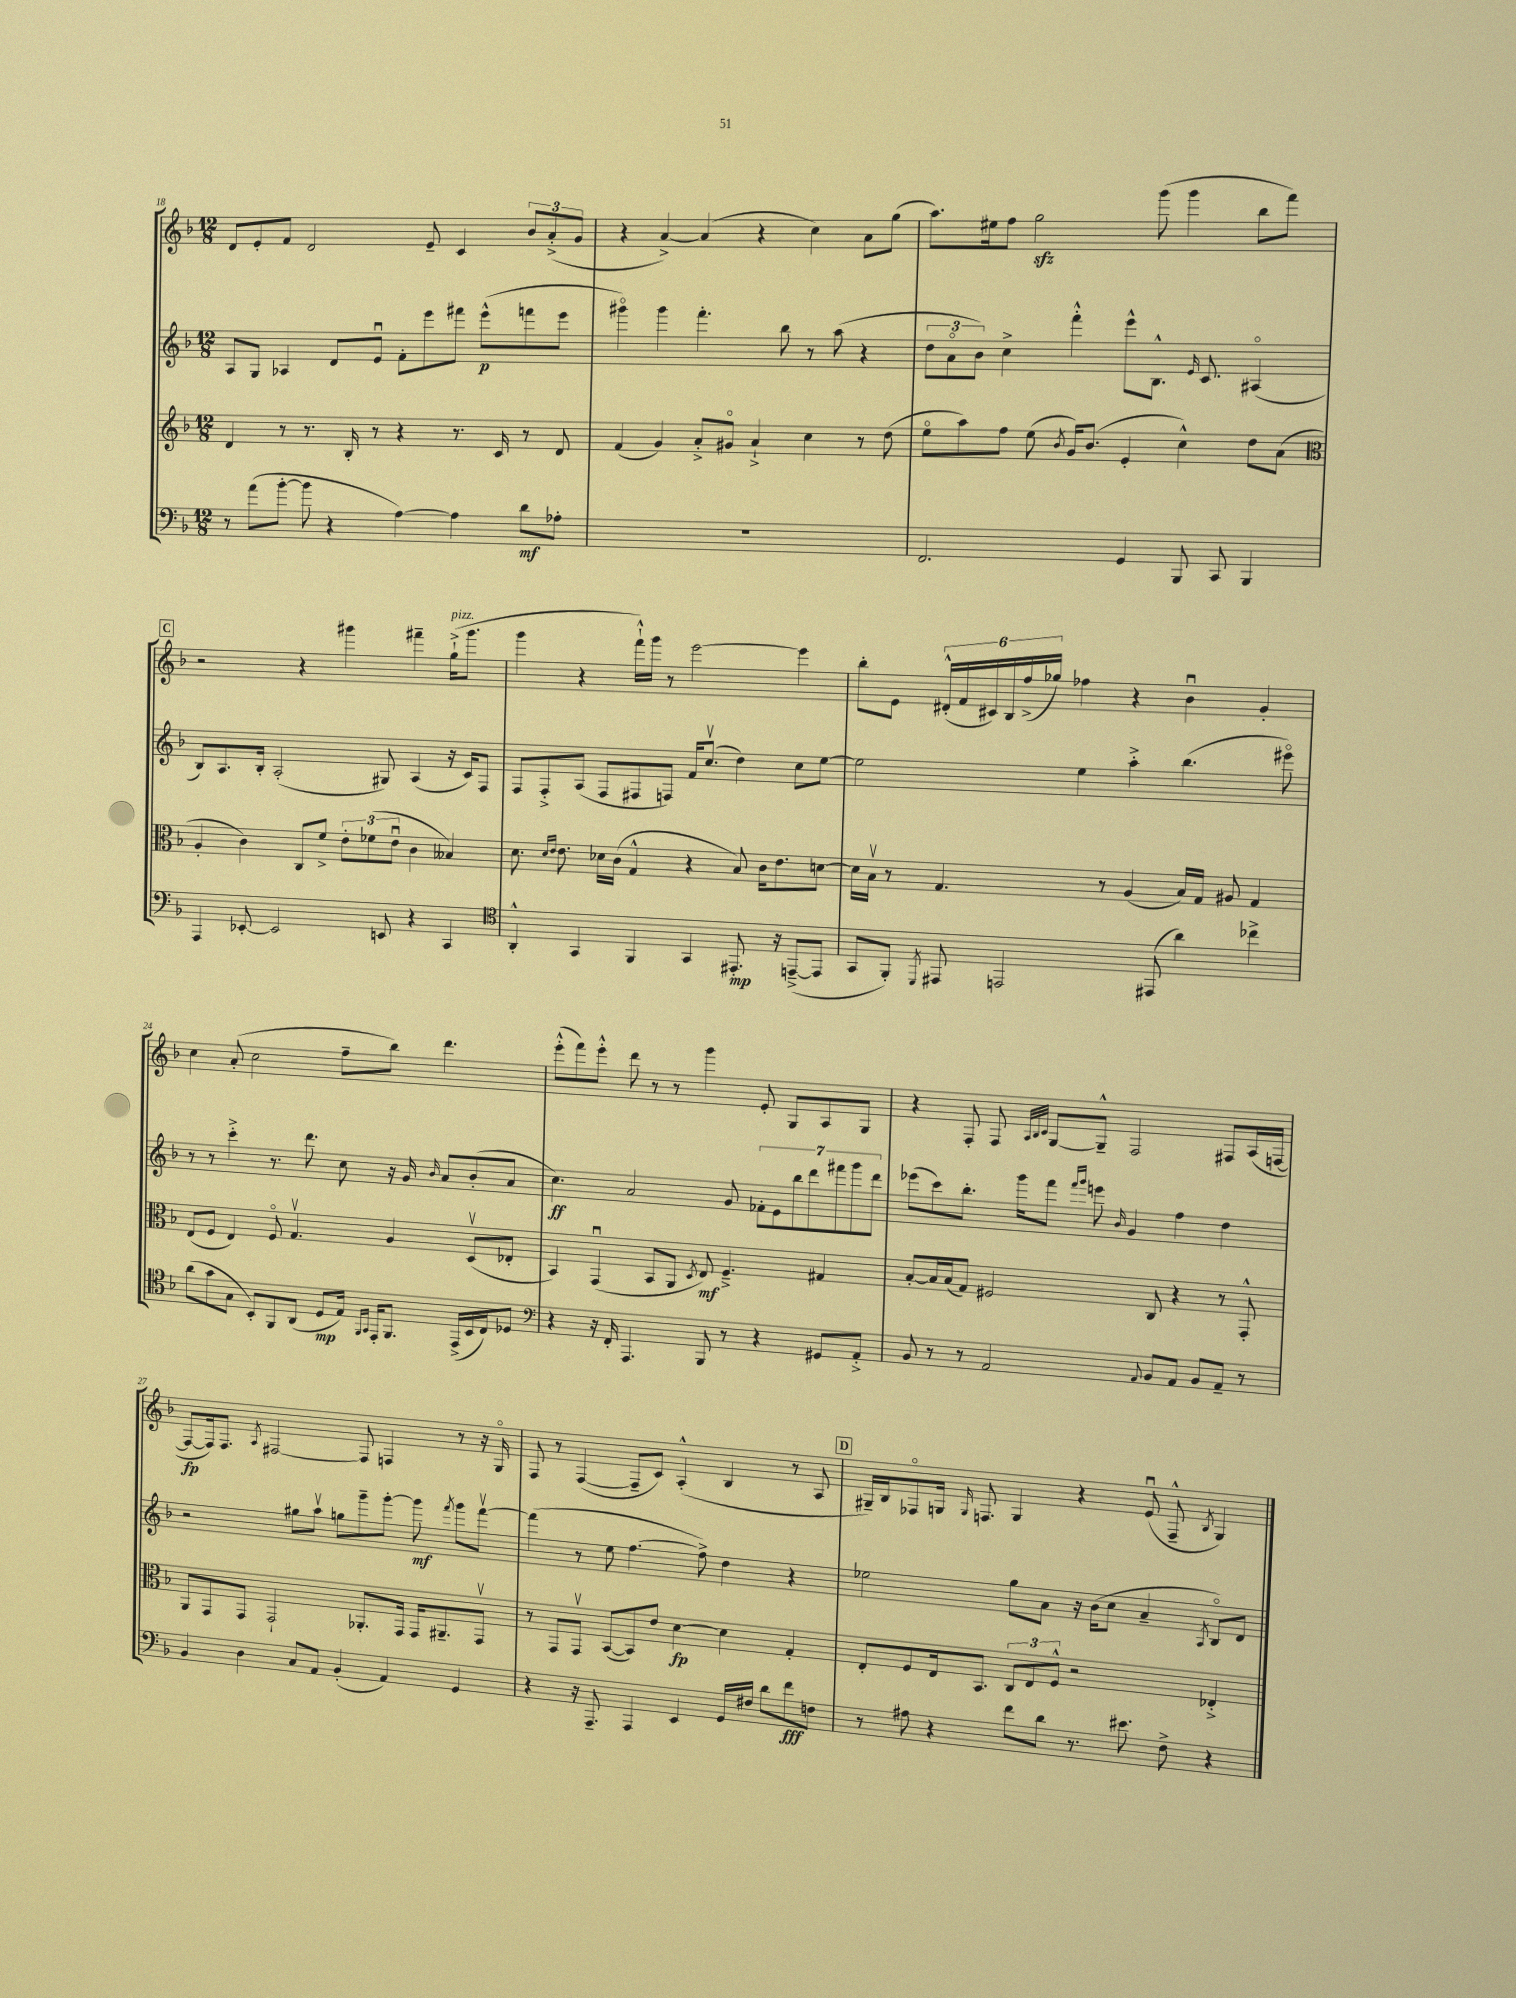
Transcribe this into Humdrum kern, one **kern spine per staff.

**kern	**dynam	**kern	**dynam	**kern	**dynam	**kern	**dynam
*part4	*part4	*part3	*part3	*part2	*part2	*part1	*part1
*staff4	*staff4	*staff3	*staff3	*staff2	*staff2	*staff1	*staff1
*clefF4	*	*clefG2	*	*clefG2	*	*clefG2	*
*k[b-]	*	*k[b-]	*	*k[b-]	*	*k[b-]	*
*M12/8	*	*M12/8	*	*M12/8	*	*M12/8	*
=18	=18	=18	=18	=18	=18	=18	=18
8r	.	4d/	.	8A/L	.	8d/L	.
(8a\L	.	.	.	8G/J	.	8e'/	.
[8b-'\J	.	8r	.	4A-X/	.	8f/J	.
8b-\]	.	8.r	.	.	.	2d/	.
4r	.	.	.	8d/L	.	.	.
.	.	16B-'/	.	.	.	.	.
.	.	8r	.	8eu/J	.	.	.
[4A\)	.	4r	.	8f'\L	.	.	.
.	.	.	.	8eee\	.	8e~/	.
4A\]	.	8.r	.	8fff#X\J	.	4c/	.
.	.	.	.	(8eee^^\L	p	.	.
.	.	16c/	.	.	.	.	.
8d\L	mf	8r	.	8fffn\	.	12b-/L	.
.	.	.	.	.	.	(12a'^/	.
8A-X'\J	.	8d/	.	8eee\J	.	.	.
.	.	.	.	.	.	12g/J	.
=19	=19	=19	=19	=19	=19	=19	=19
1.r	.	(4f/	.	4ggg#X\)	.	4r	.
.	.	4g/)	.	4ggg#\	.	[4a^/)	.
.	.	8a'^/L	.	4.fff'\	.	(4a/]	.
.	.	8g#X/J	.	.	.	.	.
.	.	4a`^/	.	.	.	4r	.
.	.	.	.	8bb-\	.	.	.
.	.	4cc\	.	8r	.	4cc\)	.
.	.	.	.	(8aa\	.	.	.
.	.	8r	.	4r	.	8a\L	.
.	.	(8dd\	.	.	.	(8gg\J	.
=20	=20	=20	=20	=20	=20	=20	=20
2.FF/	.	8ee\L	.	12dd\L	.	8.aa\L)	.
.	.	.	.	12a\	.	.	.
.	.	8aa\)	.	.	.	.	.
.	.	.	.	12b-\J)	.	.	.
.	.	.	.	.	.	16ee#X\k	.
.	.	8ff\J	.	4cc^\	.	8ff\J	.
.	.	(8ee\	.	.	.	2ggzz\	.
.	.	8qb-/	.	.	.	.	.
.	.	16g/KL)	.	4fff'^^\	.	.	.
.	.	(8.b-/J	.	.	.	.	.
4GG/	.	4e'/	.	8eee^^\L	.	.	.
.	.	.	.	8.B-^^\J	.	(8ggg\	.
8BBB-/	.	4cc^^\)	.	.	.	4ggg\	.
.	.	.	.	16qqe/	.	.	.
.	.	.	.	8.c/	.	.	.
8CC/	.	.	.	.	.	.	.
4BBB-/	.	8dd\L	.	(4A#X/	.	8bb-\L	.
.	.	(8a\J	.	.	.	8fff\J)	.
!!LO:LB:g=z
!!LO:REH:place=s1:t=C
=21	=21	=21	=21	=21	=21	=21	=21
*	*	*clefC3	*	*	*	*	*
4AAA/	.	4A'/	.	8B-/L)	.	2r	.
.	.	.	.	8.A/	.	.	.
[8EE-X'/	.	4c\)	.	.	.	.	.
.	.	.	.	16B-'/Jk	.	.	.
2EE-/]	.	.	.	(2A'/	.	.	.
.	.	8C/L	.	.	.	4r	.
.	.	8f^/J	.	.	.	.	.
.	.	12e'\L	.	.	.	4ggg#X\	.
.	.	(12f-X\	.	.	.	.	.
8EEn/	.	.	.	8G#X/)	.	.	.
.	.	12eu\J	.	.	.	.	.
4r	.	4c\	.	(4A/	.	4fff#X~\	.
!	!	!	!	!	!	!LO:TX:a:i:t=pizz.	!
4CC/	.	4B--X/)	.	16r	.	(16gg`^\KL	.
.	.	.	.	16c/KL)	.	8.ggg#\J	.
.	.	.	.	8F/J	.	.	.
=22	=22	=22	=22	=22	=22	=22	=22
*clefC4	*	*	*	*	*	*	*
4AA'^^/	.	8.d\	.	8F/L	.	4ggg\	.
.	.	.	.	8F'^/	.	.	.
.	.	16qqd/LL	.	.	.	.	.
.	.	16qqe/JJ	.	.	.	.	.
.	.	8.e\	.	.	.	.	.
4GG/	.	.	.	(8A/J	.	4r	.
.	.	16d-X\LL	.	8F/L	.	.	.
.	.	(16c\JJ	.	.	.	.	.
4FF/	.	4G^^/	.	8F#X/	.	16fff`^^\LL)	.
.	.	.	.	.	.	16ggg\JJ	.
.	.	.	.	8Fn/J)	.	8r	.
4GG/	.	4r	.	16f/KL	.	[2eee\	.
.	.	.	.	(8.ccv/J	.	.	.
8.EE#X'/	mp	8B-/)	.	4dd\)	.	.	.
.	.	16c\KL	.	.	.	.	.
16r	.	8.e\	.	.	.	.	.
([8EEn~^/L	.	.	.	8cc\L	.	4eee\]	.
8EE/J]	.	[8dn\J	.	[8ee\J	.	.	.
=23	=23	=23	=23	=23	=23	=23	=23
8GG/L	.	16d\LL]	.	2ee\]	.	8bb-'\L	.
.	.	16B-v\JJ	.	.	.	.	.
8FF'/J)	.	8r	.	.	.	8e\J	.
8qDD/	.	.	.	.	.	.	.
8EE#X/	.	4.G/	.	.	.	(24d#X'^^/LL	.
.	.	.	.	.	.	24f/	.
.	.	.	.	.	.	24c#X/)	.
2EEn/	.	.	.	.	.	24B-/	.
.	.	.	.	.	.	(24ff^/	.
.	.	.	.	.	.	24gg-X/JJ)	.
.	.	.	.	4ee\	.	4ff-X\	.
.	.	8r	.	.	.	.	.
.	.	(4A/	.	4aa'^\	.	4r	.
(8EE#X/	.	.	.	.	.	.	.
4a\)	.	16B-/LL)	.	(4.bb-\	.	4b-u\	.
.	.	16G/JJ	.	.	.	.	.
.	.	8A#X/	.	.	.	.	.
4cc-X^\	.	4G/	.	.	.	4g'/	.
.	.	.	.	8eee#X\)	.	.	.
!!LO:LB:g=z
=24	=24	=24	=24	=24	=24	=24	=24
(8a\L	.	(8E/L	.	8r	.	4cc\	.
8g\	.	8F/J	.	8r	.	.	.
8G\J	.	4E/)	.	4ccc'^\	.	(8a'/	.
8BB-'/L)	.	.	.	.	.	2cc\	.
8FF/	.	8F/	.	8.r	.	.	.
(8AA/J	.	4.Gv/	.	.	.	.	.
.	.	.	.	8.ddd\	.	.	.
8D/L	mp	.	.	.	.	.	.
16E/Jk)	.	.	.	8cc\	.	8ff~\L	.
16qqFF/LL	.	.	.	.	.	.	.
16qqGG/JJ	.	.	.	.	.	.	.
16EE'/KL	.	.	.	.	.	.	.
8.FF/J	.	4A/	.	16r	.	8bb-\J)	.
.	.	.	.	16g/	.	.	.
.	.	.	.	16qqb-/	.	.	.
.	.	.	.	8a/L	.	4.ddd\	.
(16EE^/LL	.	.	.	.	.	.	.
16BB-/	.	(8Dv/L	.	(8b-'/	.	.	.
16C/J)	.	.	.	.	.	.	.
8D-X/J	.	8E-X'/J	.	8a/J	.	.	.
=25	=25	=25	=25	=25	=25	=25	=25
*clefF4	*	*	*	*	*	*	*
4r	.	4BB-/)	.	4.cc\)	ff	(8eee'^^\L	.
.	.	.	.	.	.	8fff\)	.
16r	.	(4GGu/	.	.	.	8eee'^^\J	.
16FF'/	.	.	.	.	.	.	.
4.AAA/	.	.	.	2a/	.	8ddd\	.
.	.	8BB-/L	.	.	.	8r	.
.	.	8AA/J	.	.	.	8r	.
.	.	8qD/	.	.	.	.	.
8BBB-/	.	8E/)	mf	.	.	4ggg\	.
8r	.	4.F~^/	.	8g/	.	.	.
4r	.	.	.	14f-X'\L	.	8e'/	.
.	.	.	.	14e\	.	.	.
.	.	.	.	.	.	8G/L	.
.	.	.	.	14bb-\	.	.	.
.	.	.	.	14ddd\	.	.	.
8GG#X/L	.	4G#X/	.	.	.	8A/	.
.	.	.	.	14fff#X\	.	.	.
.	.	.	.	14ggg\	.	.	.
8AA'^/J	.	.	.	.	.	8G/J	.
.	.	.	.	14ddd\J	.	.	.
=26	=26	=26	=26	=26	=26	=26	=26
8BB-/	.	[8B-'/L	.	(8eee-X\L	.	4r	.
8r	.	16B-/L]	.	8ccc\)	.	.	.
.	.	(16B-/J	.	.	.	.	.
8r	.	8G/J)	.	8.bb-'\J	.	8F'/	.
2AA/	.	2F#X/	.	.	.	8F/	.
.	.	.	.	16ggg\KL	.	.	.
.	.	.	.	.	.	32qqA/LLL	.
.	.	.	.	.	.	32qqB-/	.
.	.	.	.	.	.	32qqc/JJJ	.
.	.	.	.	8fff\J	.	[8G/L	.
.	.	.	.	16qqfff/LL	.	.	.
.	.	.	.	16qqggg/JJ	.	.	.
.	.	.	.	8eeen\	.	8G~^^/J]	.
.	.	.	.	16qqb-/	.	.	.
.	.	.	.	4g/	.	2F/	.
8qqAA/	.	.	.	.	.	.	.
8BB-/L	.	8C/	.	.	.	.	.
8AA/J	.	4r	.	4ff\	.	.	.
8BB-/L	.	.	.	.	.	.	.
8AA~/J	.	8r	.	4dd\	.	8F#X/L	.
8r	.	8GG'^^/	.	.	.	(16A/L	.
.	.	.	.	.	.	[16Fn/JJ	.
!!LO:LB:g=z
=27	=27	=27	=27	=27	=27	=27	=27
4BB-/	.	8AA/L	.	2r	.	8F/L_	fp
.	.	8GG/	.	.	.	16F/k])	.
.	.	.	.	.	.	8.F/J	.
4D\	.	8GG/J	.	.	.	.	.
.	.	.	.	.	.	8qA/	.
.	.	2GG`/	.	.	.	[2F#X/	.
8C/L	.	.	.	8gg#X\L	.	.	.
8AA/J	.	.	.	8aav\J	.	.	.
(4BB-'/	.	.	.	8ggn\L	.	.	.
.	.	8.AA-X'/L	.	8ggg~\	.	8F#/]	.
4AA/)	.	.	.	[8ggg'\J	.	4Fn/	.
.	.	16GG/Jk	.	.	.	.	.
.	.	16GG/KL	.	8ggg\]	mf	.	.
.	.	8.AA#X~/	.	.	.	.	.
.	.	.	.	8qfff/	.	.	.
4GG/	.	.	.	8ggg\L	.	8r	.
.	.	8GGv/J	.	[8fffv\J	.	16r	.
.	.	.	.	.	.	16G/	.
=28	=28	=28	=28	=28	=28	=28	=28
4r	.	8r	.	(4fff\]	.	8F/	.
.	.	8GG/L	.	.	.	8r	.
16r	.	8GGv/J	.	8r	.	([4F/	.
8.AAA~/	.	.	.	.	.	.	.
.	.	([8BB-/L	.	8ee\	.	.	.
4AAA/	.	8BB-/])	.	[4.ff\	.	8F~/L]	.
.	.	8e/J	.	.	.	8c/J)	.
4EE/	.	[4d\	fp	.	.	(4A'^^/	.
.	.	.	.	8ff^\])	.	.	.
16GG/LL	.	4d\]	.	4dd\	.	4B-/	.
16F#X/JJ	.	.	.	.	.	.	.
8d\L	.	.	.	.	.	.	.
8f\	fff	4G'/	.	4r	.	8r	.
8Fn\J	.	.	.	.	.	8A/	.
!!LO:REH:place=s1:t=D
=29	=29	=29	=29	=29	=29	=29	=29
8r	.	8E'/L	.	2ee-X\	.	16G#X~/LL)	.
.	.	.	.	.	.	16B-/J	.
8A#X\	.	8F/	.	.	.	8F-X/	.
4r	.	16E/k	.	.	.	16Gn/Jk	.
.	.	.	.	.	.	16qqG/	.
.	.	8.BB-/J	.	.	.	8.Fn/	.
8f\L	.	12C/L	.	8gg\L	.	4G/	.
.	.	12E/	.	.	.	.	.
8d\J	.	.	.	8a\J	.	.	.
.	.	12F^^/J	.	.	.	.	.
8.r	.	2r	.	16r	.	4r	.
.	.	.	.	(16b-\KL	.	.	.
.	.	.	.	8cc\J	.	.	.
8.e#X\	.	.	.	.	.	.	.
.	.	.	.	4a~/	.	(8eu/	.
8F^\	.	.	.	.	.	8F~^^/	.
.	.	.	.	8qA/	.	8qB-/	.
4r	.	4E-X'^/	.	8B-/L)	.	4G/)	.
.	.	.	.	8d/J	.	.	.
==	==	==	==	==	==	==	==
*-	*-	*-	*-	*-	*-	*-	*-
